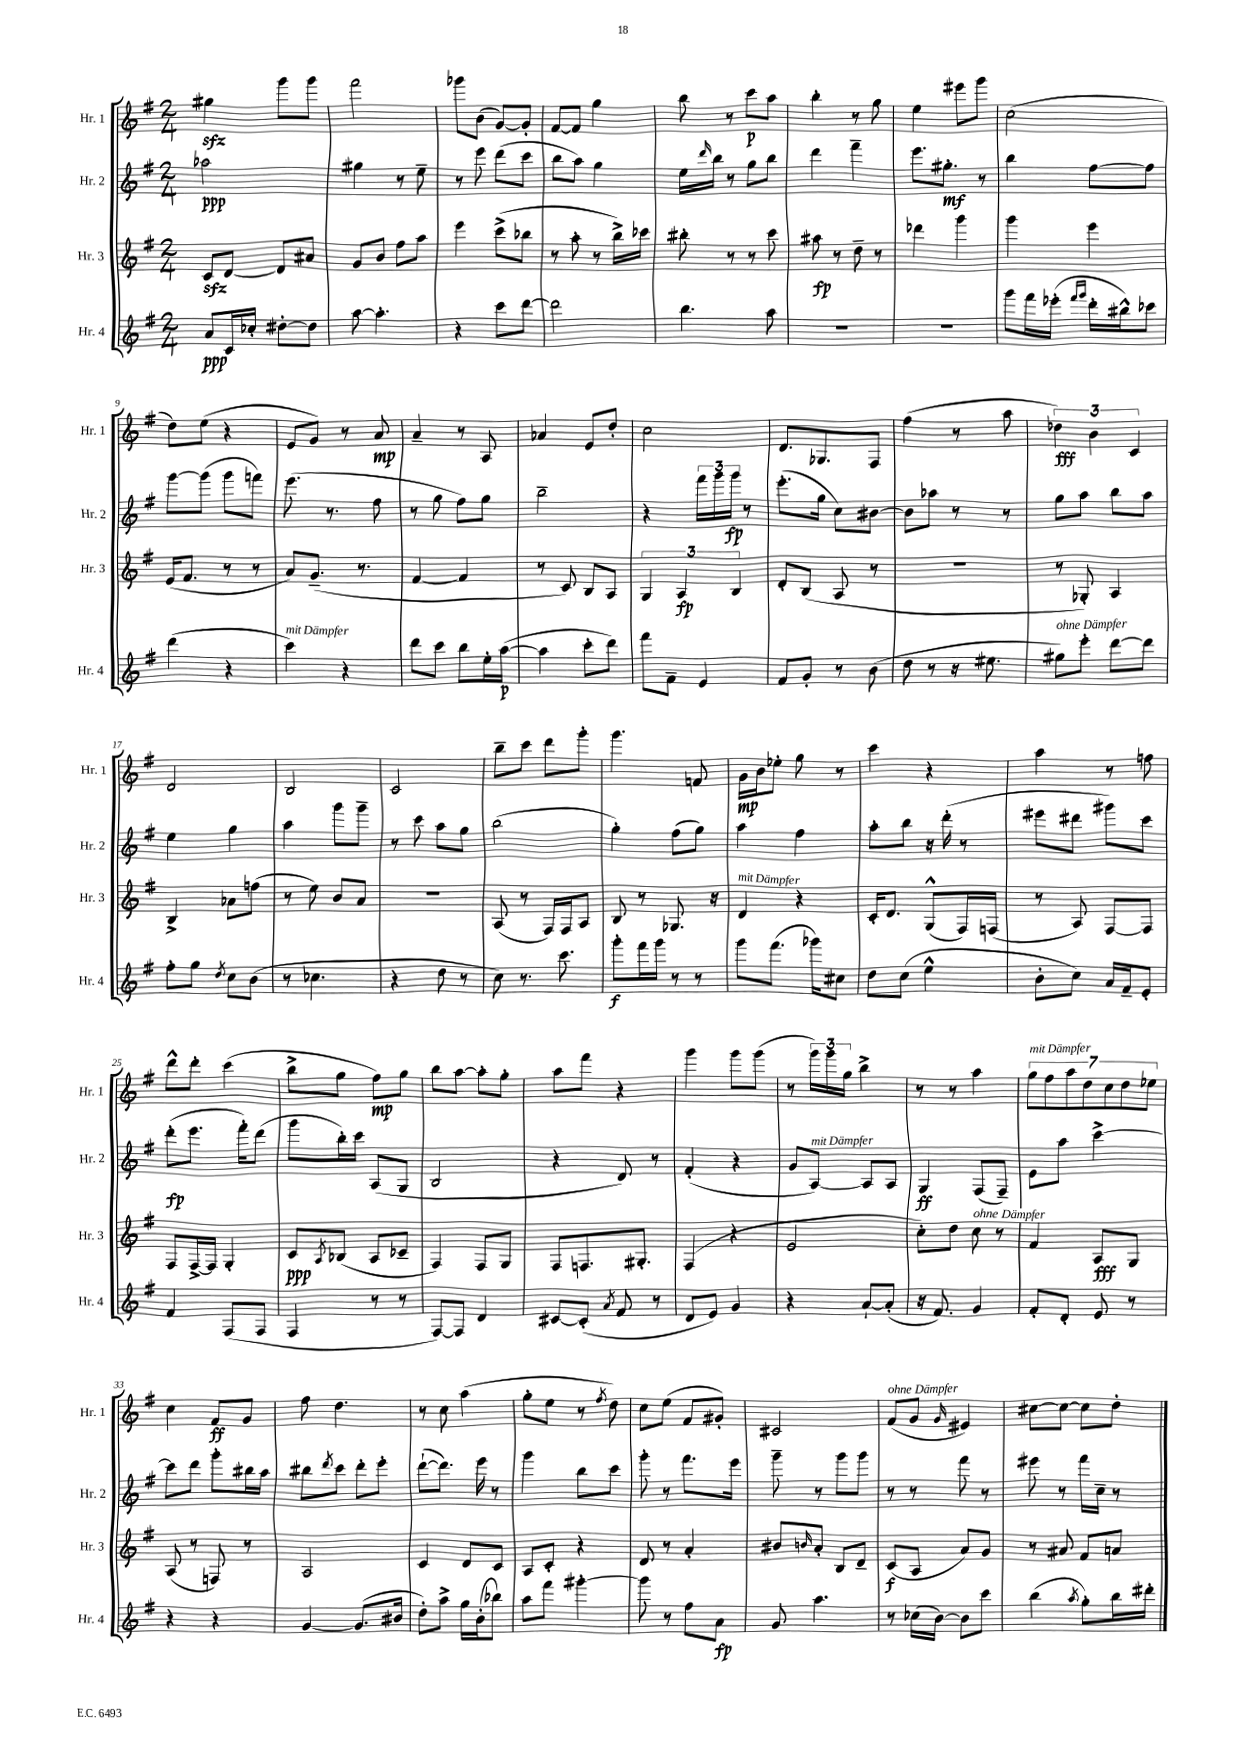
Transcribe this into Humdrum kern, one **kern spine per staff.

**kern	**kern	**kern	**kern
*staff4	*staff3	*staff2	*staff1
*clefG2	*clefG2	*clefG2	*clefG2
*k[f#]	*k[f#]	*k[f#]	*k[f#]
*M2/4	*M2/4	*M2/4	*M2/4
8a	8c	2aa-	4gg#
16c	[8d	.	.
16cc-'	.	.	.
[8dd#'	8d]	.	8ggg
8dd#]	8a#	.	8ggg
=	=	=	=
[8aa	8g	4gg#	2fff#
4.aa']	8b	.	.
.	8ff#	8r	.
.	8aa	8ee~	.
=	=	=	=
4r	4eee	8r	8ggg-
.	.	8eee	(8b
8ccc	(8ccc^	(8ddd	[8g)
[8ddd	8bb-	8ccc	8g']
=	=	=	=
2ddd]	8r	8bb	[8f#
.	8aa'	8aa)	8f#]
.	8r	4gg	4gg
.	16bb^)	.	.
.	16ccc-	.	.
=	=	=	=
4.bb	8bb#'	16ee	8bb
.	.	16qqddd	.
.	.	16bb	.
.	8r	8r	8r
.	8r	8gg	8ccc
8aa	8ccc	8bb	8aa
=	=	=	=
2r	8aa#	4ddd	4bb'
.	8r	.	.
.	8dd~	4fff#~	8r
.	8r	.	8gg
=	=	=	=
2r	4ddd-	8.eee	4ee
.	.	8.gg#'	.
.	4ggg	.	8eee#
.	.	8r	8ggg
=	=	=	=
8ggg	4ggg	4bb	(2cc
16fff#	.	.	.
(16eee-'	.	.	.
16qqfff#	.	.	.
16qqggg	.	.	.
16ddd'	4eee	[8ff#	.
16bb#^^)	.	.	.
8ccc-	.	8ff#]	.
=	=	=	=
(4ddd	(16e	[8ggg	8dd)
.	8.f#	.	.
.	.	(8ggg]	(8ee
4r	8r	8ggg	4r
.	8r	8fff)	.
=	=	=	=
4ccc)	8a)	(8.eee	8e
.	(8.g~	.	8g)
.	.	8.r	.
4r	.	.	8r
.	8.r	.	.
.	.	8ff#	8a
=	=	=	=
8ddd	[4f#	8r	4a~
8ccc	.	8gg	.
8bb	4f#]	8ff#)	8r
16ee'	.	8gg	8A
([16aa	.	.	.
=	=	=	=
4aa]	8r	2bb~	4a-
.	8c)	.	.
8ccc'	8B	.	8e
8ddd)	8A	.	8dd'
=	=	=	=
8fff#	6G	4r	2cc
8f#~	.	.	.
.	6A	.	.
4e	.	24fff#	.
.	.	24ggg	.
.	6B	24ggg	.
.	.	8r	.
=	=	=	=
8f#	8d'	(8.eee'	8.d
8g'	(8B	.	.
.	.	16gg	8.G-
8r	8A	8cc)	.
(8b	8r	[8b#	8F#
=	=	=	=
8dd	2r	8b#]	(4ff#
8r	.	8aa-	.
16r	.	8r	8r
8.ee#	.	.	.
.	.	8r	8aa
=	=	=	=
8gg#)	8r	8gg	6dd-)
8eee'	8G-')	8aa	.
.	.	.	6b
[8ddd	4A	8bb	.
.	.	.	6c
8ddd]	.	8aa	.
=	=	=	=
8ff#'	4B^	4ee	2d
8gg	.	.	.
8qdd	.	.	.
8cc	8a-	4gg	.
(8b	(8ff	.	.
=	=	=	=
8r	8r	4aa	2B
4.cc-	8ee)	.	.
.	8b	8ggg	.
.	8a	8ggg~	.
=	=	=	=
4r	2r	8r	2c
.	.	8ccc	.
8dd	.	8aa	.
8r	.	8gg	.
=	=	=	=
8cc)	(8A	(2bb	8bb~
8.r	8r	.	8ccc
.	16F#)	.	8ddd
8.ccc	16F#	.	.
.	8A	.	8ggg'
=	=	=	=
8ggg'	8B	4gg')	4.ggg
16fff#	8r	.	.
16ggg	.	.	.
8r	8.G-	(8ff#	.
8r	.	8gg)	8f
.	16r	.	.
=	=	=	=
8ggg	4d	4aa	16g
.	.	.	16b
(8.fff#	.	.	8ee-'
.	4r	4ff#	8gg
16ggg-)	.	.	.
8cc#	.	.	8r
=	=	=	=
8dd	16c'	8aa'	4ccc
.	8.d	.	.
(8cc	.	8bb	.
4ee^^	(8G^^	16r	4r
.	.	(16ddd'	.
.	16F#)	8r	.
.	(16F	.	.
=	=	=	=
8b'	8r	8eee#	4aa
8cc)	8A)	8ddd#	.
16a	[8F#	8ggg#)	8r
16f#~	.	.	.
8e'	8F#]	8ccc	8ff
=	=	=	=
4f#	8F#	(8ddd'	8ddd^^
.	[16F#^	8.eee	8ddd'
.	16F#]	.	.
(8F#	4G'	.	(4ccc
.	.	16fff#')	.
8F#	.	(8ddd	.
=	=	=	=
4F#	8c	8ggg	8bb^
.	8qA	.	.
.	(8B-	16bb')	8gg
.	.	16ccc	.
8r	8A	(8A	8ff#)
8r	8c-~	8G	8gg
=	=	=	=
[8F#)	4F#)	2B	8bb
8F#]	.	.	[8aa
4d	8F#	.	8aa']
.	8G	.	8gg'
=	=	=	=
[8c#	8F#	4r	8aa
(8c#']	8.F	.	8fff#
8qa	.	.	.
8f#	.	8d)	4r
.	8.G#'	.	.
8r	.	8r	.
=	=	=	=
8d	(4F#	(4f#'	4ggg
8e)	.	.	.
4g	4r	4r	8ggg
.	.	.	(8ggg
=	=	=	=
4r	2e	8g	8r
.	.	[8A)	24ggg)
.	.	.	24ggg
.	.	.	24gg
[8a`	.	8A]	4bb^
(8a']	.	8A	.
=	=	=	=
16r	8cc')	4G	8r
8.f#)	.	.	.
.	8dd	.	8r
4g	8cc	(8F#	4aa
.	8r	8F#~)	.
=	=	=	=
8f#'	4f#	8e	14gg
.	.	.	14ff#
8d'	.	8aa	.
.	.	.	14aa
.	.	.	14dd
8e	8A	[4ccc^	.
.	.	.	14cc
.	.	.	14dd
8r	8G	.	.
.	.	.	14ee-
=	=	=	=
4r	(8A	8ccc]	4cc
.	8r	8ddd	.
4r	8F)	8ggg'	8f#
.	8r	16bb#	8g
.	.	16aa	.
=	=	=	=
[4g	2A	8bb#	8ff#
.	.	8qddd	.
.	.	8ccc	4.dd
(8.g]	.	8ddd'	.
.	.	8eee'	.
16b#	.	.	.
=	=	=	=
8dd')	4c	([8ddd`	8r
8aa^	.	8.ddd])	8cc
16gg	8d	.	(4aa
(16b'	.	16eee	.
8bb-)	8c	8r	.
=	=	=	=
8aa	8A	4ggg	8gg'
8fff#	8c'	.	8ee
[4ggg#'	4r	8bb	8r
.	.	.	8qff#
.	.	8ccc	8dd)
=	=	=	=
8ggg#]	8d	8ggg'	8cc
8r	8r	8r	(8ee
8ff#	4a'	8.fff#	8f#
8a	.	.	8g#')
.	.	16eee	.
=	=	=	=
8g	8b#	8ggg~	2c#
.	16qqb	.	.
4.aa	8a'	8r	.
.	8B	8ggg	.
.	8d~	8ggg	.
=	=	=	=
8r	(8c	8r	(8f#
(16cc-	8A	8r	8g
[16b)	.	.	.
.	.	.	16qqg
8b]	8a)	8fff#	4e#)
8ccc	8g	8r	.
=	=	=	=
(4bb	8r	8eee#	[8cc#
.	8a#	8r	8cc#_
8qaa	.	.	.
8gg')	8f#	16fff#	8cc#]
.	.	16cc~	.
16bb	8a	8r	8dd'
16ddd#'	.	.	.
==	==	==	==
*-	*-	*-	*-
